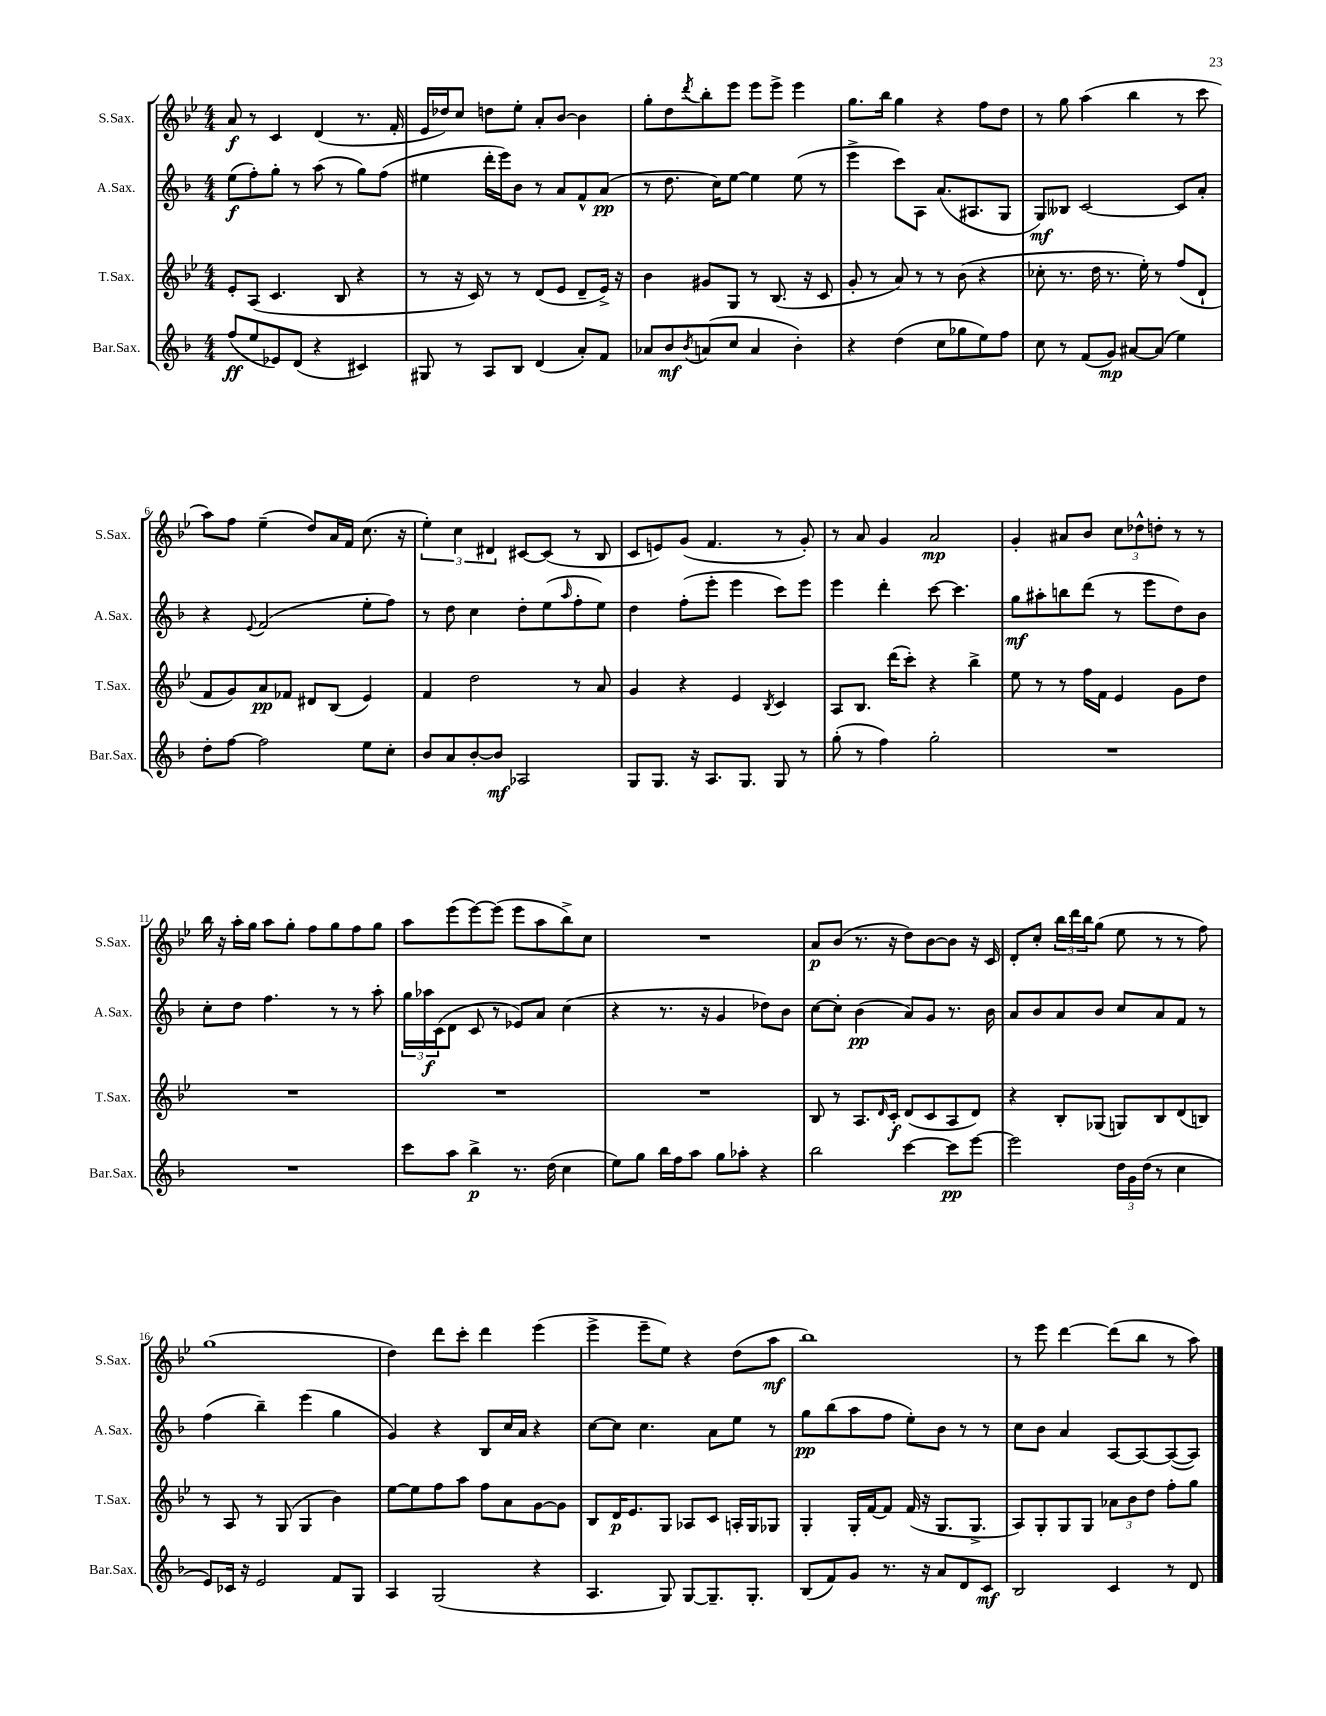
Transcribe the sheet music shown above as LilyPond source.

<<
\new StaffGroup <<
\new Staff = "s0" \with { instrumentName = "S.Sax." shortInstrumentName = "S.Sax." } {
    \clef treble \key bes \major \numericTimeSignature \time 4/4
    a'8\f r8 c'4 d'4( r8. f'16-. |
    ees'16 des''16) c''8 d''8 ees''8-. a'8-. bes'8~ bes'4 |
    g''8-. d''8 \acciaccatura { d'''8 } bes''8-. ees'''8 ees'''8 ees'''8-> ees'''4 |
    g''8. bes''16 g''4 r4 f''8 d''8 |
    r8 g''8 a''4( bes''4 r8 c'''8 |
    a''8) f''8 ees''4--( d''8) a'16 f'16 c''8.( r16 |
    \tuplet 3/2 { ees''4-.) c''4 dis'4 } cis'8~ cis'8( r8 bes8 |
    c'8 e'8) g'8( f'4. r8 g'8-.) |
    r8 a'8 g'4 a'2\mp |
    g'4-. ais'8 bes'8 \tuplet 3/2 { c''8 des''8-^ d''8-. } r8 r8 |
    bes''16 r16 a''16-. g''16 a''8 g''8-. f''8 g''8 f''8 g''8 |
    a''8 ees'''8( ees'''8~) ees'''8( ees'''8 a''8 bes''8->) c''8 |
    R1 |
    a'8\p bes'8( r8. r16 d''8) bes'8~ bes'8 r16 c'16 |
    d'8-. c''8-. \tuplet 3/2 { bes''16 d'''16 bes''16 } g''8( ees''8 r8 r8 f''8) |
    g''1( |
    d''4) d'''8 c'''8-. d'''4 ees'''4( |
    ees'''4-> ees'''8-- ees''8) r4 d''8( a''8\mf |
    bes''1) |
    r8 ees'''8 d'''4~ d'''8( bes''8 r8 a''8) \bar "|." |
}
\new Staff = "s1" \with { instrumentName = "A.Sax." shortInstrumentName = "A.Sax." } {
    \clef treble \key f \major \numericTimeSignature \time 4/4
    e''8\f( f''8-.) g''8-. r8 a''8( r8 g''8) f''8( |
    eis''4 d'''16-. e'''16) bes'8 r8 a'8 f'8-^ a'8\pp( |
    r8 d''8. c''16) e''8~ e''4 e''8( r8 |
    e'''4-> c'''8) a8 a'8.( ais8. g8 |
    g8\mf) beses8 c'2~ c'8 a'8-. |
    r4 \appoggiatura { e'8 } f'2( e''8-. f''8) |
    r8 d''8 c''4 d''8-. e''8( \grace { a''16 } f''8-. e''8) |
    d''4 f''8-.( e'''8-. e'''4 c'''8) e'''8 |
    e'''4 d'''4-. c'''8~ c'''4. |
    g''8\mf ais''8-. b''8 d'''8( r8 e'''8 d''8) bes'8 |
    c''8-. d''8 f''4. r8 r8 a''8-. |
    \tuplet 3/2 { g''16 aes''16\f c'16( } d'8 c'8 r8 ees'8) a'8 c''4( |
    r4 r8. r16 g'4 des''8) bes'8 |
    c''8~ c''8-. bes'4\pp( a'8) g'8 r8. bes'16 |
    a'8 bes'8 a'8 bes'8 c''8 a'8 f'8 r8 |
    f''4( bes''4--) e'''4( g''4 |
    g'4) r4 bes8 c''16 a'16 r4 |
    c''8~ c''8 c''4. a'8 e''8 r8 |
    g''8\pp bes''8( a''8 f''8 e''8-.) bes'8 r8 r8 |
    c''8 bes'8 a'4 a8~ a8~ a8~( a8) \bar "|." |
}
\new Staff = "s2" \with { instrumentName = "T.Sax." shortInstrumentName = "T.Sax." } {
    \clef treble \key bes \major \numericTimeSignature \time 4/4
    ees'8-. a8( c'4. bes8 r4 |
    r8 r16 c'16) r8 r8 d'8( ees'8 d'8-- ees'16->) r16 |
    bes'4 gis'8 g8 r8 bes8.( r16 c'8 |
    g'8-. r8 a'8) r8 r8 bes'8( r4 |
    ces''8-. r8. d''16 r8. ees''16-.) r8 f''8( d'8-! |
    f'8 g'8) a'8\pp fes'8 dis'8 bes8( ees'4) |
    f'4 d''2 r8 a'8 |
    g'4 r4 ees'4 \acciaccatura { bes8 } c'4 |
    a8 bes8. d'''16( c'''8-.) r4 bes''4-> |
    ees''8 r8 r8 f''16 f'16 ees'4 g'8 d''8 |
    R1 |
    R1 |
    R1 |
    bes8 r8 a8. \grace { d'16 } c'16-.\f d'8( c'8 a8 d'8) |
    r4 bes8-. ges8( g8) bes8 d'8( b8) |
    r8 a8 r8 g8( g4 bes'4) |
    ees''8~ ees''8 f''8 a''8 f''8 a'8 g'8~ g'8 |
    bes8 d'16\p ees'8. g8 aes8 c'8 a16-. g16 ges8 |
    g4-. g16-. f'16~ f'8 f'16( r16 g8. g8.-> |
    a8) g8-. g8 g8 \tuplet 3/2 { aes'8 bes'8 d''8 } f''8-. g''8 \bar "|." |
}
\new Staff = "s3" \with { instrumentName = "Bar.Sax." shortInstrumentName = "Bar.Sax." } {
    \clef treble \key f \major \numericTimeSignature \time 4/4
    f''8\ff( e''8 ees'8) d'8( r4 cis'4) |
    gis8 r8 a8 bes8 d'4( a'8-.) f'8 |
    aes'8 bes'8\mf \acciaccatura { bes'8 } a'8( c''8 a'4 bes'4-.) |
    r4 d''4( c''8 ges''8 e''8) f''8 |
    c''8 r8 f'8( g'8\mp) ais'8~ ais'8( e''4) |
    d''8-. f''8~ f''2 e''8 c''8-. |
    bes'8 a'8 bes'8~-. bes'8\mf aes2 |
    g8 g8. r16 a8. g8. g8 r8 |
    g''8-.( r8 f''4) g''2-. |
    R1 |
    R1 |
    c'''8 a''8 bes''4->\p r8. d''16( c''4 |
    e''8) g''8 bes''16 f''16 a''8 g''8 aes''8-. r4 |
    bes''2 c'''4~ c'''8\pp e'''8~ |
    e'''2 \tuplet 3/2 { d''16 g'16 d''16( } r8 c''4 |
    e'8) ces'16 r16 e'2 f'8 g8 |
    a4 g2( r4 |
    a4. g8) g8~ g8.-- g8.-. |
    bes8( f'8) g'8 r8. r16 a'8 d'8 c'8\mf |
    bes2 c'4 r8 d'8 \bar "|." |
}
>>
>>
